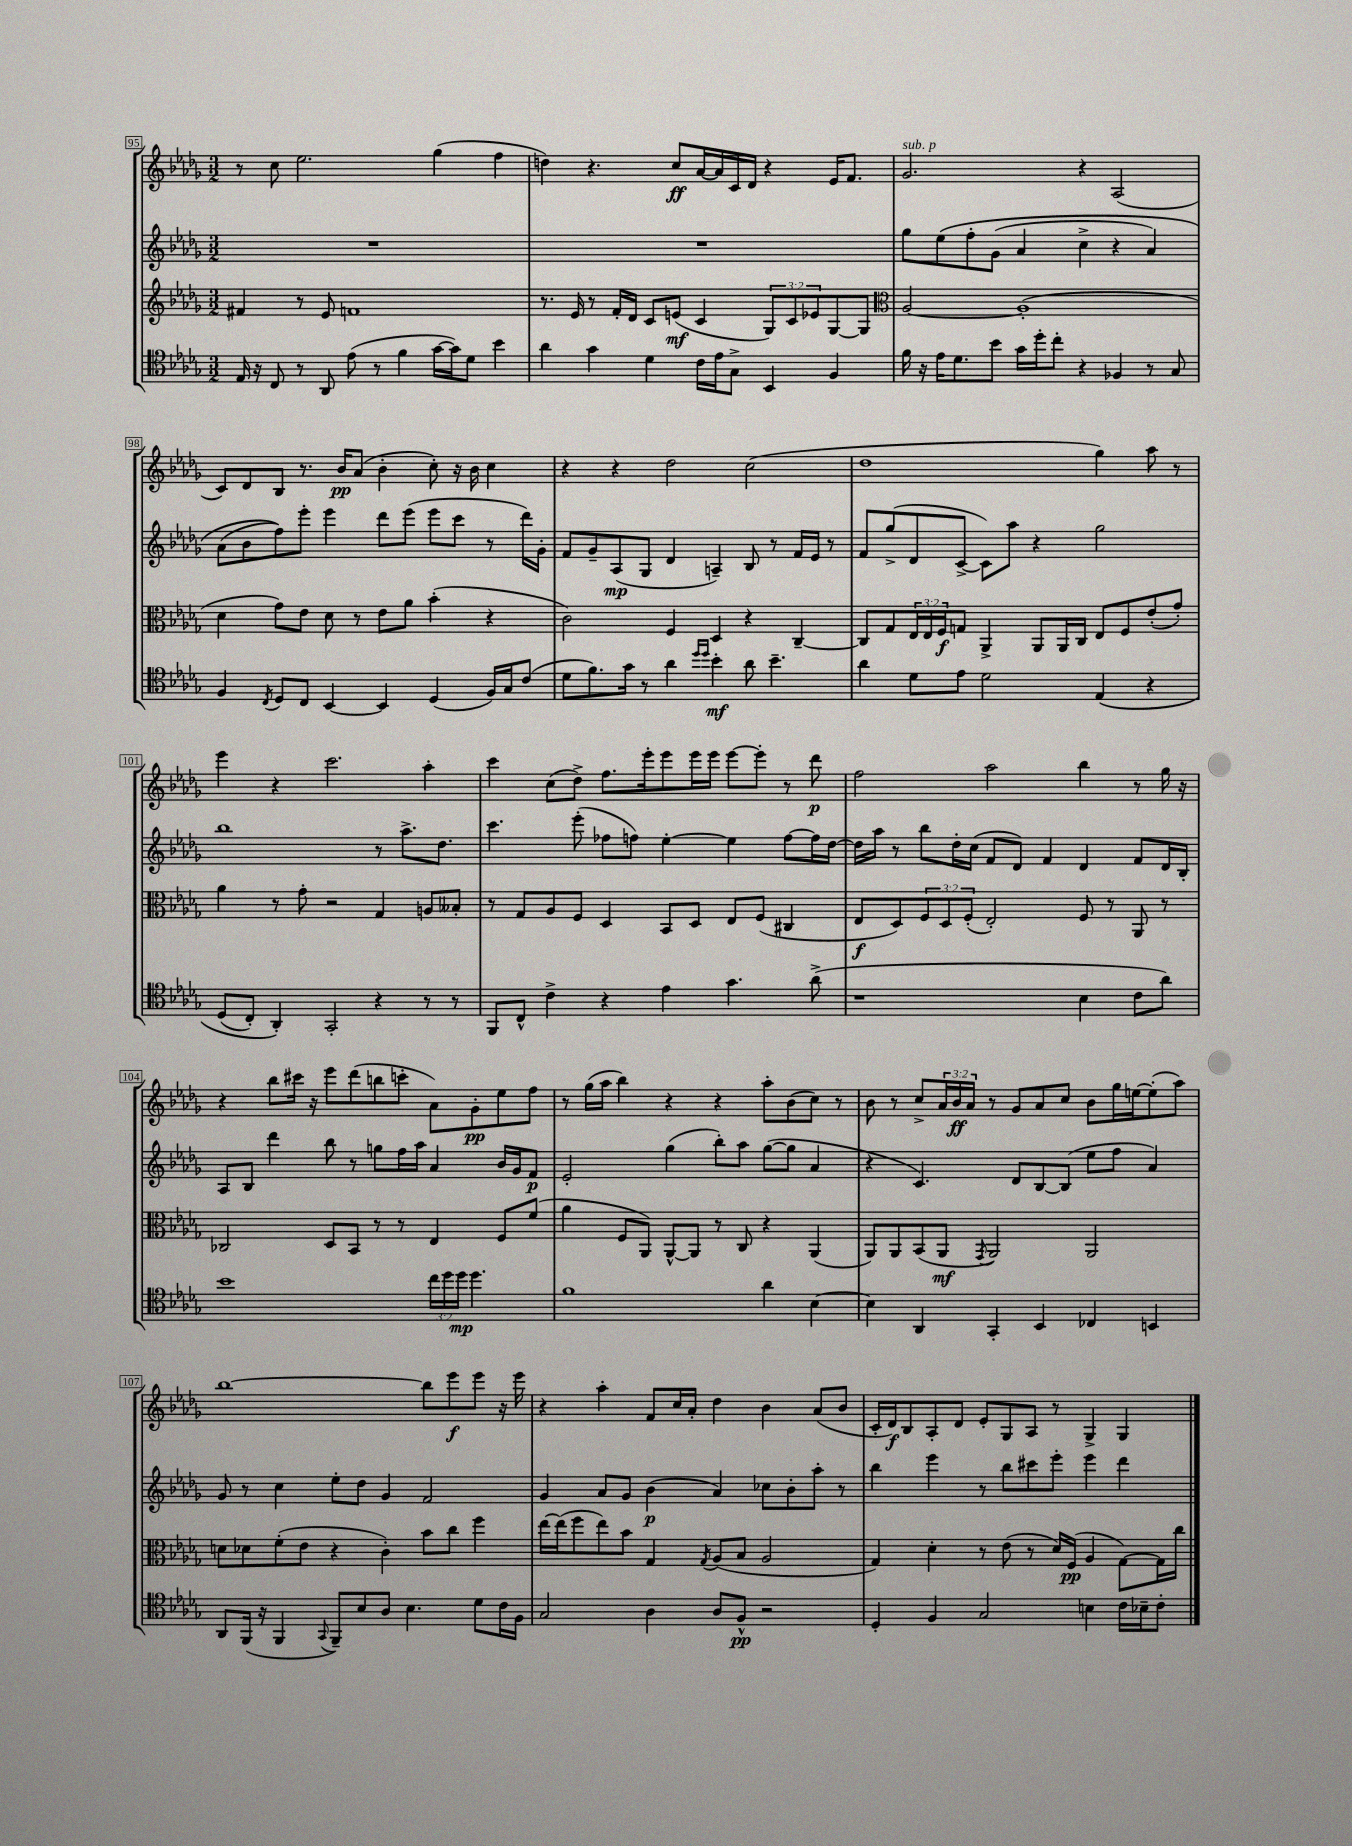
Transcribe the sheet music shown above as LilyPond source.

<<
\new StaffGroup <<
\new Staff = "s0" {
    \clef treble \key des \major \numericTimeSignature \time 3/2 \override Staff.TupletNumber.text = #tuplet-number::calc-fraction-text
    r8 c''8 ees''2. ges''4( f''4 |
    d''4) r4. c''8\ff aes'16~ aes'16 c'16 des'16 r4 ees'16 f'8. |
    ges'2.^\markup { \italic "sub. p" } r4 aes2( |
    c'8) des'8 bes8 r8. bes'16\pp aes'8( bes'4-. c''8-.) r16 bes'16 c''4 |
    r4 r4 des''2 c''2( |
    des''1 ges''4) aes''8 r8 |
    ees'''4 r4 c'''2. aes''4-. |
    c'''4 c''8( des''8->) f''8. ees'''16-. ees'''8 ees'''16 ees'''16 ees'''8~ ees'''8-. r8 des'''8\p |
    f''2 aes''2 bes''4 r8 ges''16 r16 |
    r4 bes''8 cis'''16 r16 ees'''8 des'''8( b''8 c'''8-. aes'8) ges'8-.\pp ees''8 f''8 |
    r8 ges''16( aes''16 bes''4) r4 r4 aes''8-. bes'8( c''8) r8 |
    bes'8 r8 c''8-> \tuplet 3/2 { aes'16 bes'16\ff aes'16 } r8 ges'8 aes'8 c''8 bes'8 ges''16 e''16~ e''8-.( aes''8) |
    bes''1~ bes''8 ees'''8\f ees'''8 r16 ees'''16 |
    r4 aes''4-. f'8 c''16 aes'16-. des''4 bes'4 aes'8( bes'8 |
    c'16-. des'16\f) bes8 aes8-. des'8 ees'8-. ges8 aes8 r8 ges4-> ges4 \bar "|." |
}
\new Staff = "s1" {
    \clef treble \key des \major \numericTimeSignature \time 3/2
    R1. |
    R1. |
    ges''8 ees''8\( f''8-. ges'8( aes'4 c''4-> r4 aes'4) |
    aes'8( bes'8 f''8)\) ees'''8-. ees'''4 des'''8 ees'''8( ees'''8 c'''8 r8 des'''16) ges'16-. |
    f'8 ges'8-- aes8\mp( ges8 des'4 a4--) bes8 r8 f'16 ees'16 r8 |
    f'8 ges''8->( des'8 c'8~-> c'8) aes''8 r4 ges''2 |
    bes''1 r8 aes''8.-> des''8. |
    c'''4. ees'''8-.( fes''8 f''8) ees''4~-. ees''4 f''8~ f''16 des''16~ |
    des''16 aes''16 r8 bes''8 des''16-. c''16( f'8 des'8) f'4 des'4 f'8 des'16 bes16-. |
    aes8 bes8 des'''4 bes''8 r8 g''8 f''16 aes''16 aes'4 bes'16 ges'16 f'8\p |
    ees'2-. ges''4( bes''8-.) aes''8 ges''8~( ges''8 aes'4 |
    r4 c'4.) des'8 bes8~ bes8( ees''8 f''8 aes'4) |
    ges'8 r8 c''4 ees''8-. des''8 ges'4 f'2 |
    ges'4 aes'8 ges'8 bes'4\p( aes'4) ces''8 bes'8-. aes''8-. r8 |
    bes''4 ees'''4 r8 bes''8 cis'''8 ees'''8-. ees'''4 des'''4 \bar "|." |
}
\new Staff = "s2" {
    \clef treble \key des \major \numericTimeSignature \time 3/2 \override Staff.TupletNumber.text = #tuplet-number::calc-fraction-text
    fis'4 r8 ees'8 f'1 |
    r8. ees'16 r8 f'16-. des'16 c'8 e'8\mf( c'4 \tuplet 3/2 { ges8) c'8 ees'8 } ges8~ ges8 |
    \clef alto aes2~ aes1-.( |
    des'4 ges'8) ees'8 des'8 r8 ees'8 aes'8 bes'4-.( r4 |
    c'2) f4 des4 r4 c4~-- |
    c8 ges8 \tuplet 3/2 { ees16 ees16 f16\f } g8 aes,4-> aes,8 aes,16 c16 ees8 f8 ees'8-.( ges'8-.) |
    aes'4 r8 ges'8-. r2 ges4 a8 beses8-. |
    r8 ges8 aes8 f8 des4 bes,8 des8 ees8 f8( cis4 |
    ees8\f des8) \tuplet 3/2 { f8 des8 f8-.( } ees2-.) f8 r8 aes,8 r8 |
    ces2 des8 bes,8 r8 r8 ees4 f8 f'8( |
    aes'4 f8 aes,8) aes,8~-^ aes,8 r8 c8 r4 aes,4( |
    aes,8) aes,8 bes,8( aes,8\mf \acciaccatura { ges,8 } aes,2) aes,2 |
    d'8 des'8 f'8-.( ees'8 r4 c'4-.) bes'8 c''8 f''4 |
    ees''16~ ees''16( f''8 ees''8) bes'8 ges4 \acciaccatura { ges8 } aes8( bes8 aes2 |
    ges4) des'4-. r8 ees'8( r8 des'16) f16\pp( aes4 ges8~) ges16 c''16 \bar "|." |
}
\new Staff = "s3" {
    \clef tenor \key des \major \numericTimeSignature \time 3/2 \override Staff.TupletNumber.text = #tuplet-number::calc-fraction-text
    ees16 r16 c8 r8 aes,8 ees'8( r8 f'4 ges'16~ ges'16) des'8 bes'4 |
    aes'4 ges'4 des'4 c'16 ees'16 ges8-> bes,4 f4 |
    f'16 r16 ees'16 des'8. bes'8 ges'16 des''16-. c''8-. r4 fes4 r8 ges8 |
    f4 \acciaccatura { c8 } des8 c8 bes,4~ bes,4 des4( f16) ges16 c'8( |
    des'8 f'8.) ges'16 r8 aes'4 \grace { des''16 des''16 } bes'4-.\mf aes'8 bes'4.-- |
    aes'4 des'8 ees'8 des'2 ees4\( r4 |
    des8( c8-.) aes,4-.\) ges,2-. r4 r8 r8 |
    f,8 c8-^ c'4-> r4 ees'4 ges'4. aes'8->( |
    r1 bes4 c'8 aes'8) |
    bes'1 \tuplet 3/2 { c''16 des''16 des''16\mp } des''4. |
    f'1 aes'4 bes4~ |
    bes4 aes,4 ges,4-. bes,4 ces4 b,4 |
    aes,8 f,16( r16 f,4 \appoggiatura { ges,8 } f,8--) bes8 aes8 bes4. des'8 c'16 f16 |
    ges2 aes4 aes8 f8-^\pp r2 |
    des4-. f4 ges2 b4 c'16 bes16-- c'8-. \bar "|." |
}
>>
>>
\layout { \context { \Score currentBarNumber = #95 \override BarNumber.stencil = #(make-stencil-boxer 0.1 0.3 ly:text-interface::print) } }
